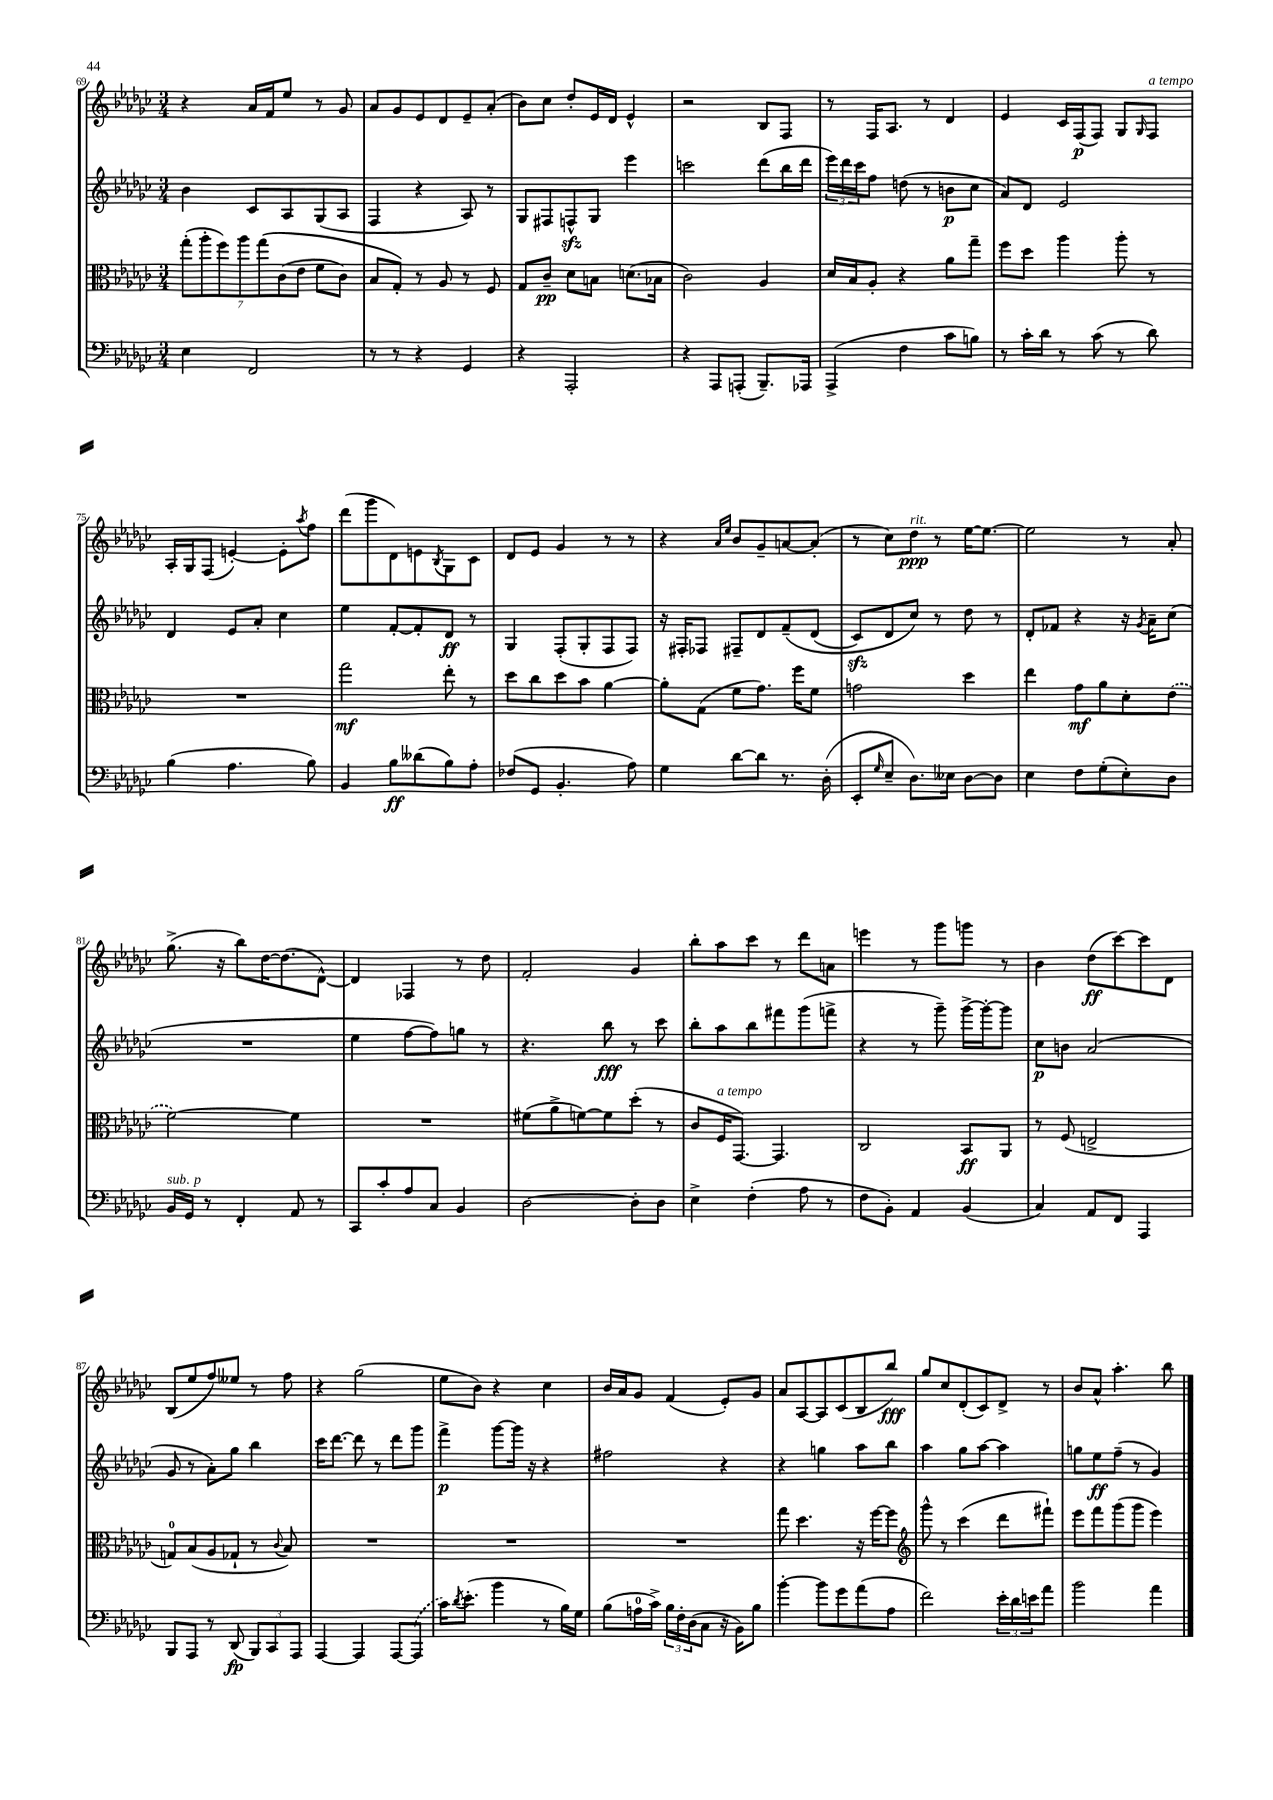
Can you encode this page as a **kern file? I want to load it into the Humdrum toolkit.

**kern	**kern	**kern	**kern
*staff4	*staff3	*staff2	*staff1
*clefF4	*clefC3	*clefG2	*clefG2
*k[b-e-a-d-g-c-]	*k[b-e-a-d-g-c-]	*k[b-e-a-d-g-c-]	*k[b-e-a-d-g-c-]
*M3/4	*M3/4	*M3/4	*M3/4
4E-	(14gg-'	4b-	4r
.	14aa-'	.	.
.	14ff)	.	.
.	14aa-	.	.
2FF	.	8c-	16a-
.	&(14gg-	.	.
.	.	.	16f
.	(14c-	.	.
.	.	8A-	8ee-
.	14e-	.	.
.	8f	(8G-	8r
.	8c-)	8A-	8g-
=	=	=	=
8r	8B-	4F	8a-
8r	8G-'&)	.	8g-
4r	8r	4r	8e-
.	8A-	.	8d-
4GG-	8r	8A-)	8e-~
.	8F	8r	(8a-'
=	=	=	=
4r	8G-	8G-	8b-)
.	8c-~	8F#	8cc-
2AAA-'	8d-	8F^^	8dd-'
.	8B	8G-	16e-
.	.	.	16d-
.	(8.d	4eee-	4e-^^
.	16B-	.	.
=	=	=	=
4r	2c-)	2ccc	2r
8AAA-	.	.	.
(8AAA'	.	.	.
8.BBB-~)	4A-	(8ddd-	8B-
.	.	16bb-	8F
16AAA-	.	16ddd-	.
=	=	=	=
(4AAA-^	16d-	24eee-)	8r
.	.	24ddd-	.
.	16B-	.	.
.	.	24ccc-	.
.	8A-'	8ff	16F
.	.	.	8.A-
4F	4r	(8dd	.
.	.	8r	8r
8c-	8a-	8b	4d-
8B)	8gg-~	8cc-	.
=	=	=	=
8r	8ff	8a-)	4e-
16c-'	8dd-	8d-	.
16d-	.	.	.
8r	4aa-	2e-	16c-
.	.	.	(16F
(8c-	.	.	8F)
8r	8aa-'	.	8G-
.	.	.	16qqG-
8d-)	8r	.	8F
=	=	=	=
(4B-	2.r	4d-	16A-'
.	.	.	16G-
.	.	.	(8F
4.A-	.	8e-	[4e')
.	.	8a-'	.
.	.	4cc-	8e']
.	.	.	8qaa-
8B-)	.	.	8ff
=	=	=	=
4BB-	2gg-	4ee-	(8ddd-
.	.	.	8ggg-
8B-	.	[8f'	8d-)
(8d--	.	8f']	8e
.	.	.	8qB-
8B-)	8ee-'	8d-	8G-
8A-'	8r	8r	8c-
=	=	=	=
(8F-	8dd-	4G-	8d-
8GG-	8cc-	.	8e-
4.BB-'	8dd-	(8F'	4g-
.	8b-	8G-'	.
.	[4a-	8F	8r
8A-)	.	8F)	8r
=	=	=	=
4G-	8a-']	16r	4r
.	.	16F#'	.
.	(8G-	8F-	.
.	.	.	16qqa-
.	.	.	16qqee-
[8d-	8f	8F#~	8b-
8d-]	8.g-)	8d-	8g-~
8.r	.	&(8f~	[8a
.	16ff	.	.
.	8f	(8d-	(8a']
(16D-'	.	.	.
=	=	=	=
8EE-'	2g	8c-)	8r
16qqG-	.	.	.
8E-~	.	8d-	8cc-)
8.D-)	.	8cc-&)	8dd-
.	.	8r	8r
16E--	.	.	.
[8D-	4dd-	8dd-	[16ee-
.	.	.	8.ee-_
8D-]	.	8r	.
=	=	=	=
4E-	4ee-	8d-'	2ee-]
.	.	8f-	.
8F	8g-	4r	.
(8G-'	8a-	.	.
8E-')	8d-'	16r	8r
.	.	8qg-	.
.	.	16a-~	.
8D-	(8e-	(8cc-	8a-'
=	=	=	=
16BB-	[2f)	2.r	(8.gg-^
16GG-	.	.	.
8r	.	.	.
.	.	.	16r
4FF'	.	.	8bb-)
.	.	.	[16dd-
.	.	.	(8.dd-]
8AA-	4f]	.	.
8r	.	.	[8d-^^)
=	=	=	=
8CC-	2.r	4ee-	4d-]
8c-'	.	.	.
8A-	.	[8ff	4F-
8C-	.	8ff])	.
4BB-	.	8gg	8r
.	.	8r	8dd-
=	=	=	=
[2D-	(8f#	4.r	2f'
.	8a-^	.	.
.	[8f)	.	.
.	8f]	8bb-	.
8D-']	(8dd-'	8r	4g-
8D-	8r	8ccc-	.
=	=	=	=
4E-^	8c-	8bb-'	8bb-'
.	16F	8aa-	8aa-
.	[8.GG-)	.	.
(4F'	.	8bb-	8ccc-
.	4.GG-]	8fff#	8r
8A-	.	(8ggg-	8ddd-
8r	.	8fff^	8a
=	=	=	=
8F	2C-	4r	4eee
8BB-')	.	.	.
4AA-	.	8r	8r
.	.	8ggg-~)	8ggg-
(4BB-	8BB-	[16ggg-^	8ggg
.	.	16ggg-'_	.
.	8AA-	8ggg-]	8r
=	=	=	=
4C-)	8r	8cc-	4b-
.	(8F	8b	.
8AA-	2E^	(2a-	(8dd-
8FF	.	.	[8ccc-)
4AAA-	.	.	8ccc-]
.	.	.	8d-
=	=	=	=
8BBB-	8G)	8g-	(8B-
8AAA-	(8B-	8r	8ee-
8r	8A-	8a-')	8ff)
(8DD-	8G-`	8gg-	8ee--
12BBB-)	8r	4bb-	8r
12CC-	.	.	.
.	8qqc-	.	.
.	8B-)	.	8ff
12AAA-	.	.	.
=	=	=	=
[4AAA-	2.r	16ccc-	4r
.	.	[8.ddd-	.
4AAA-]	.	8ddd-]	(2gg-
.	.	8r	.
[8AAA-	.	8ddd-	.
(8AAA-]	.	8ggg-	.
=	=	=	=
16c-)	2.r	4fff^	8ee-
8qd-	.	.	.
(8.e-'	.	.	.
.	.	.	8b-)
4b-	.	[8ggg-	4r
.	.	16ggg-]	.
.	.	16r	.
8r	.	4r	4cc-
16B-)	.	.	.
16G-	.	.	.
=	=	=	=
(8B-	2.r	2ff#	16b-
.	.	.	16a-
16A	.	.	8g-
16c-^)	.	.	.
24B-	.	.	(4f
24F'	.	.	.
(24D-	.	.	.
8C-	.	.	.
16r	.	4r	8e-')
16BB-)	.	.	.
8B-	.	.	8g-
=	=	=	=
[4b-'	8gg-	4r	8a-
.	4.dd-	.	[8A-
8b-]	.	4gg	8A-]
8g-	.	.	(8c-
(8a-	16r	8aa-	8B-
.	[16ff	.	.
8A-	8ff]	8bb-	8bb-)
=	=	=	=
*	*clefG2	*	*
2f)	8ggg-^^	4aa-	8gg-
.	8r	.	8cc-
.	(4ccc-	8gg-	(8d-'
.	.	[8aa-	8c-)
24e-'	8ddd-	4aa-]	8d-^
24d-	.	.	.
24e	.	.	.
8a-	8fff#`)	.	8r
=	=	=	=
2b-	8eee-	8gg	8b-
.	8fff	8ee-	8a-^^
.	(8ggg-	(8ff~	4.aa-'
.	8ggg-	8r	.
4a-	4eee-)	4g-)	.
.	.	.	8bb-
==	==	==	==
*-	*-	*-	*-
